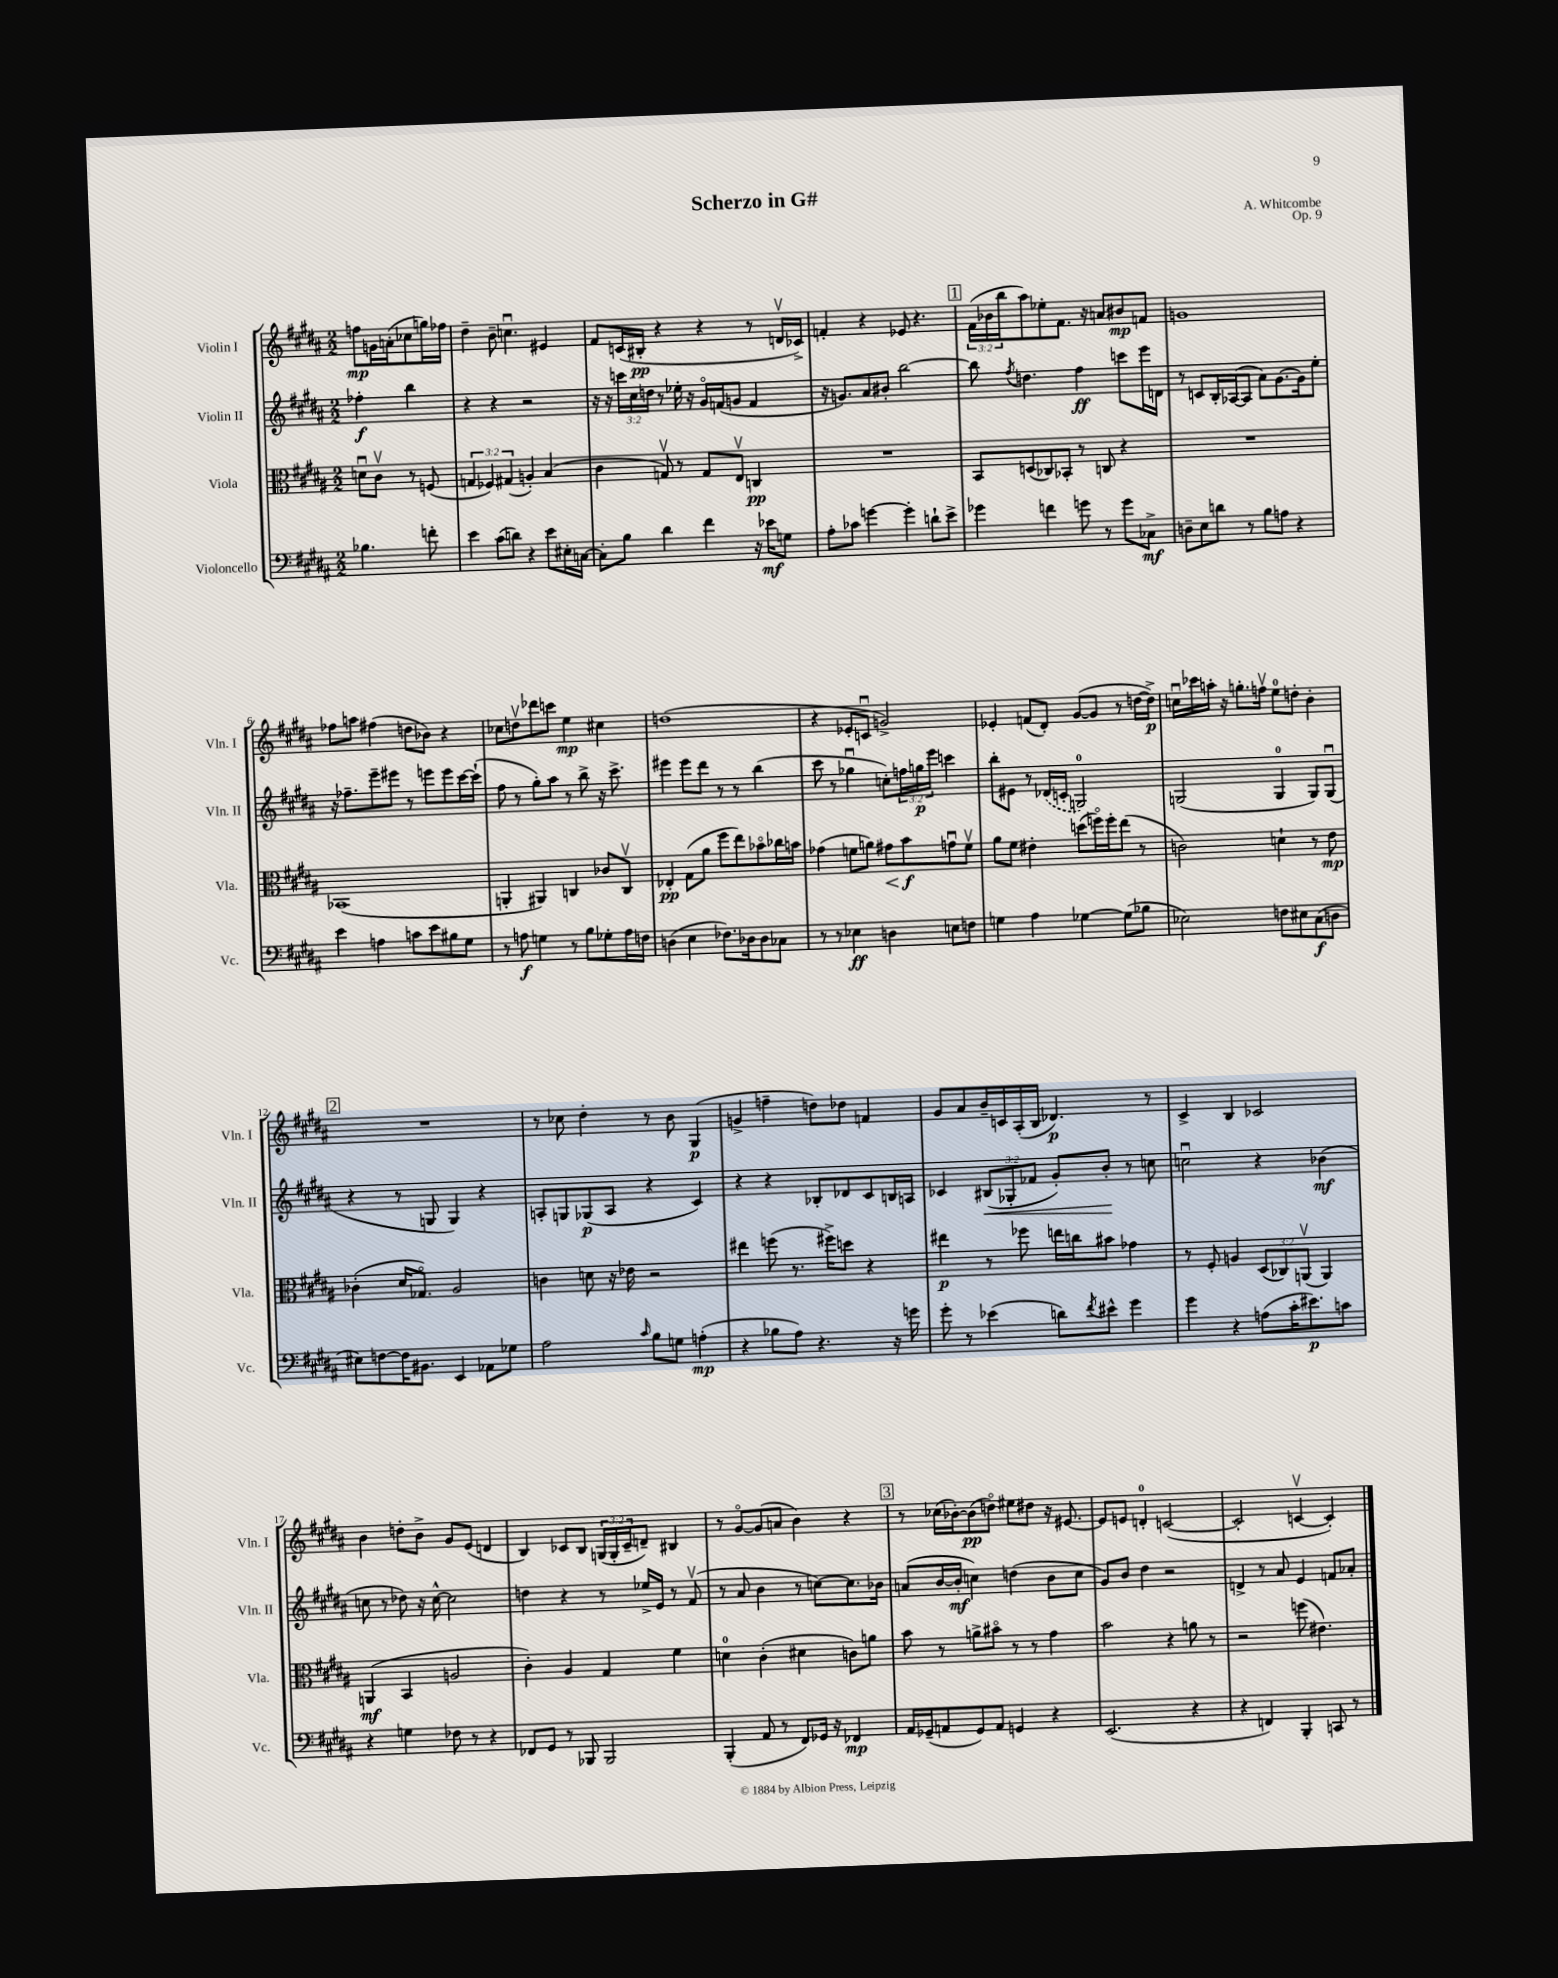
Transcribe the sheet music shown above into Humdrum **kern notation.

**kern	**dynam	**kern	**dynam	**kern	**dynam	**kern	**dynam
*part4	*part4	*part3	*part3	*part2	*part2	*part1	*part1
*staff4	*staff4	*staff3	*staff3	*staff2	*staff2	*staff1	*staff1
*I"Violoncello	*	*I"Viola	*	*I"Violin II	*	*I"Violin I	*
*I'Vc.	*	*I'Vla.	*	*I'Vln. II	*	*I'Vln. I	*
*clefF4	*	*clefC3	*	*clefG2	*	*clefG2	*
*k[f#c#g#d#a#]	*	*k[f#c#g#d#a#]	*	*k[f#c#g#d#a#]	*	*k[f#c#g#d#a#]	*
*M2/2	*	*M2/2	*	*M2/2	*	*M2/2	*
=	=	=	=	=	=	=	=
4.B-X\	.	8dnu\L	.	4ff-X'\	f	8ffn\L	mp
.	.	8c#v\J	.	.	.	16gn\L	.
.	.	.	.	.	.	(16an'\J	.
.	.	8r	.	4bb\	.	8cc-X\	.
8fn'\	.	(8Fn/	.	.	.	16ggn\L)	.
.	.	.	.	.	.	16ff-X\JJ	.
=1	=1	=1	=1	=1	=1	=1	=1
4e\	.	6Gn/	.	4r	.	4dd#~\	.
.	.	6F-X/)	.	.	.	.	.
(8c#\L	.	.	.	4r	.	8b~\	.
.	.	(6G#X/	.	.	.	.	.
8dn\J)	.	.	.	.	.	4.ccnu\	.
4r	.	4An'/)	.	2r	.	.	.
8e\L	.	(4B/	.	.	.	4e#X/	.
16E#X'\L	.	.	.	.	.	.	.
[16Cn\JJ	.	.	.	.	.	.	.
=2	=2	=2	=2	=2	=2	=2	=2
8C'\L]	.	4c#\	.	16r	.	8f#/L	.
.	.	.	.	16r	.	.	.
8B\J	.	.	.	24cccn\LL	.	(16cn/L	.
.	.	.	.	24cc#\	.	.	.
.	.	.	.	.	.	16B#X'/JJ	pp
.	.	.	.	24ddn\JJ	.	.	.
4d#\	.	8Gnv/)	.	8r	.	4r	.
.	.	8r	.	16ee-X'\	.	.	.
.	.	.	.	16r	.	.	.
4f#\	.	8G/L	.	16g#/LL	.	4r	.
.	.	.	.	(16fn/J	.	.	.
.	.	8Ev/J	.	8gn/J	.	.	.
16r	.	4Cn/	pp	4f/	.	8r	.
16e-X\KL	mf	.	.	.	.	.	.
8Gn\J	.	.	.	.	.	16dnv/LL	.
.	.	.	.	.	.	16c-X^/JJ)	.
=3	=3	=3	=3	=3	=3	=3	=3
8A#'\L	.	1r	.	16r	.	4fn'/	.
.	.	.	.	8.gn/L)	.	.	.
8c-X\J	.	.	.	.	.	.	.
[4gn\	.	.	.	8a#/	.	4r	.
.	.	.	.	8b#X'/J	.	.	.
4g'\]	.	.	.	[2bb\	.	8e-X/	.
.	.	.	.	.	.	4.r	.
8dn`\L	.	.	.	.	.	.	.
8e^\J	.	.	.	.	.	.	.
!!LO:REH:place=s1:t=1
=4	=4	=4	=4	=4	=4	=4	=4
4g-X\	.	8BB/L	.	8bb\]	.	(24f#\LL	.
.	.	.	.	.	.	24b-X\	.
.	.	.	.	.	.	24bb\J	.
.	.	.	.	8qff#/	.	.	.
.	.	(8Dn/	.	4.ddn\	.	8aa#\)	.
4fn\	.	8C-X/)	.	.	.	8ee-X'\	.
.	.	8BB-X'/J	.	.	.	8.f#\J	.
8gn\	.	8r	.	4ff#\	ff	.	.
.	.	.	.	.	.	16r	.
8r	.	8Cn/	.	.	.	8an/L	.
8g\L	.	4r	.	8cccn\L	.	8b#X/	mp
8C-X^\J	mf	.	.	16eee\L	.	8fn/J	.
.	.	.	.	16dn\JJ	.	.	.
=5	=5	=5	=5	=5	=5	=5	=5
8Dn~\L	.	1r	.	8r	.	1gn	.
8E\	.	.	.	8cn/L	.	.	.
8dn\J	.	.	.	16B'/L	.	.	.
.	.	.	.	([16A-X/J	.	.	.
8r	.	.	.	8A-/J]	.	.	.
8B\L	.	.	.	8a#\L)	.	.	.
8An\J	.	.	.	[8.g#\	.	.	.
4r	.	.	.	.	.	.	.
.	.	.	.	16g#\k]	.	.	.
.	.	.	.	8ee'\J	.	.	.
!!LO:LB:g=z
=6	=6	=6	=6	=6	=6	=6	=6
4e\	.	(1BB-X	.	16r	.	8ff-X\L	.
.	.	.	.	8.ff-X~\L	.	.	.
.	.	.	.	.	.	8aan\J	.
4An\	.	.	.	8eee~\	.	(4ff#X\	.
.	.	.	.	8eee#X\J	.	.	.
8cn\L	.	.	.	8r	.	8ddn\L	.
8e\	.	.	.	8eeen\L	.	8b-X\J)	.
8B#X\	.	.	.	8eee\	.	4r	.
8G#\J	.	.	.	[16ccc#\L	.	.	.
.	.	.	.	(16ccc#`\JJ]	.	.	.
=7	=7	=7	=7	=7	=7	=7	=7
8r	.	4AAn'/	.	8ff#\	.	8cc-X\L	.
8An\	f	.	.	8r	.	8ddnv\	.
4Gn\	.	4AA#X/)	.	8gg#'\L)	.	8ddd-X\	.
.	.	.	.	8aa#\J	.	8cccn\J	.
8r	.	4Cn/	.	8r	.	4ee\	mp
8B\L	.	.	.	8bb^\	.	.	.
8G-X'\	.	8c-X/L	.	16r	.	4cc#X\	.
.	.	.	.	8.ccc#^\	.	.	.
16A\L	.	8Cv/J	.	.	.	.	.
16Fn\JJ	.	.	.	.	.	.	.
=8	=8	=8	=8	=8	=8	=8	=8
(4Dn\	.	4E-X'/	pp	4eee#X\	.	(1ddn	.
4E\	.	(8G#\L	.	8eee#\L	.	.	.
.	.	8a#\J	.	8ddd#\J	.	.	.
8.F-X\L)	.	8ff#\L	.	8r	.	.	.
.	.	8ee\)	.	8r	.	.	.
16D-X\k	.	.	.	.	.	.	.
8D-\	.	8b-X\	.	(4bb\	.	.	.
8C-X\J	.	16cc-X\L	.	.	.	.	.
.	.	16bn\JJ	.	.	.	.	.
=9	=9	=9	=9	=9	=9	=9	=9
8r	.	(4g-X\	.	8ccc#\	.	4r	.
8r	.	.	.	8r	.	.	.
4E-X\	ff	8fn\L	.	4gg-Xu\	.	8e-X'/L	.
.	.	8an\J)	.	.	.	8cnu/J	.
!	!	!	!LO:HP:b	!	!	!	!
4Dn\	.	8g#X\L	<	8ccn'\L)	.	2gn^/)	.
.	.	8b\	f	24ffn\L	.	.	.
.	.	.	.	24ggn\	p	.	.
.	.	.	.	24eee\JJ	.	.	.
8En\L	.	8gnu\	[	4cccn\	.	.	.
8Fn\J	.	8fv\J	.	.	.	.	.
=10	=10	=10	=10	=10	=10	=10	=10
4Gn\	.	8a#\L	.	8bb'\L	.	4e-X'/	.
.	.	8f#\J	.	8e#X\J	.	.	.
4A#\	.	4e#X'\	.	8r	.	(8fn/L	.
.	.	.	.	(16d-X/LL	.	8d#'/J)	.
.	.	.	.	16cn'/JJ	.	.	.
[4G-X\	.	(8ddn\L	.	2Gn/)	.	([8g#/L	.
.	.	16ffn\L)	.	.	.	8g#/J]	.
.	.	16ff'\J	.	.	.	.	.
(8G-\L]	.	(8ee\J	.	.	.	8r	.
8B-X\J	.	8r	.	.	.	[16ddn\LL	.
.	.	.	.	.	.	16dd^\JJ])	p
=11	=11	=11	=11	=11	=11	=11	=11
2E-X\)	.	2cn\)	.	(2Gn/	.	16ccnu\LL	.
.	.	.	.	.	.	16ccc-X\	.
.	.	.	.	.	.	16aan'\JJ	.
.	.	.	.	.	.	16r	.
.	.	.	.	.	.	8.ggn'\L	.
.	.	.	.	.	.	16ffnv\Jk	.
8Fn\L	.	4dn`\	.	4G/	.	8ee\L	.
8E#X\	.	.	.	.	.	8ddn'\J	.
(8C#\	f	8r	.	8G/L)	.	4b'\	.
8Dn\J	.	8e\	mp	(8Gu/J	.	.	.
!!LO:LB:g=z
!!LO:REH:place=s1:t=2
=12	=12	=12	=12	=12	=12	=12	=12
8E#X\L)	.	(4c-X'\	.	4r	.	1r	.
[8Fn\	.	.	.	.	.	.	.
16F\K]	.	16d#/KL	.	8r	.	.	.
8.BB#X\J	.	8.G-X/J)	.	.	.	.	.
.	.	.	.	8Gn/	.	.	.
4EE/	.	2A#/	.	4G/)	.	.	.
8AA-X\L	.	.	.	4r	.	.	.
8G-X\J	.	.	.	.	.	.	.
=13	=13	=13	=13	=13	=13	=13	=13
2A#\	.	4cn\	.	8An'/L	.	8r	.
.	.	.	.	8Gn/	.	8cc-X\	.
.	.	8dn\	.	(8G-X/	p	4dd#'\	.
.	.	16r	.	8A/J	.	.	.
.	.	16e-X\	.	.	.	.	.
16qqc#/	.	.	.	.	.	.	.
8B\L	.	2r	.	4r	.	8r	.
8Gn\J	.	.	.	.	.	8b\	.
(4An'\	mp	.	.	4c#/)	.	(4G#/	p
=14	=14	=14	=14	=14	=14	=14	=14
4r	.	4ee#X\	.	4r	.	4gn^/	.
8B-X\L	.	(8ffn\	.	4r	.	4ffn~\	.
8A#\J)	.	8.r	.	.	.	.	.
4.r	.	.	.	8B-X'/L	.	8ddn\L)	.
.	.	16ff#X^\KL)	.	.	.	.	.
.	.	8ddn\J	.	8d-X/	.	8dd-X\J	.
.	.	4r	.	8c#/	.	4fn/	.
16r	.	.	.	16Bn/L	.	.	.
16gn\	.	.	.	16An/JJ	.	.	.
=15	=15	=15	=15	=15	=15	=15	=15
8g#'\	.	4ee#X\	p	4c-X/	.	8g#/L	.
8r	.	.	.	.	.	8a#/	.
!	!	!	!	!	!LO:HP:b	!	!
(4e-X\	.	8r	.	(12B#X/L	<	16b~/L	.
.	.	.	.	.	.	16cn/	.
.	.	.	.	12G-X'/	.	.	.
.	.	8ff-X\	.	.	.	(16A#'/	.
.	.	.	.	12f-X/J	.	.	.
.	.	.	.	.	.	16B/JJ	.
8dn\L)	.	16een\LL	.	8g#'/L)	.	4.d-X/)	p
.	.	16ccn\J	.	.	.	.	.
8qf#/	.	.	.	.	.	.	.
8e#X^^\J	.	8b#X\J	.	8b'/J	.	.	.
4g#\	.	4g-X\	.	8r	[	.	.
.	.	.	.	8ccn\	.	8r	.
=16	=16	=16	=16	=16	=16	=16	=16
4g#\	.	8r	.	2ccnu\	.	4c#^/	.
.	.	8F#'/	.	.	.	.	.
4r	.	4An/	.	.	.	4B/	.
(8An\L	.	(12D#/L	.	4r	.	2c-X/	.
.	.	12C-X/)	.	.	.	.	.
16c#'\K	.	.	.	.	.	.	.
.	.	(12AAnv/J	.	.	.	.	.
8.e#X\)	p	.	.	.	.	.	.
.	.	4AA/)	.	(4b-X\	mf	.	.
8cn\J	.	.	.	.	.	.	.
!!LO:LB:g=z
=17	=17	=17	=17	=17	=17	=17	=17
4r	.	(4AAn/	mf	8ccn\	.	4b\	.
.	.	.	.	8r	.	.	.
4Gn\	.	4BB/	.	8dd-X\)	.	8ddn'\L	.
.	.	.	.	16r	.	8b^\J	.
.	.	.	.	[16cc^^\	.	.	.
8F-X\	.	2An/	.	2cc\]	.	8g#/L	.
8r	.	.	.	.	.	(8e/J	.
4r	.	.	.	.	.	4dn/	.
=18	=18	=18	=18	=18	=18	=18	=18
8FF-X/L	.	4c#'\)	.	4ddn\	.	4B/)	.
8GG#/J	.	.	.	.	.	.	.
8r	.	4A#/	.	4r	.	8c-X/L	.
8BBB-X/	.	.	.	.	.	8B/J	.
2BBB-/	.	4G#/	.	8r	.	(24Gn/LL	.
.	.	.	.	.	.	24G'/	.
.	.	.	.	.	.	24c-~/J	.
.	.	.	.	16ee-X^/LL	.	8dn~/J)	.
.	.	.	.	16e/JJ	.	.	.
.	.	4f#\	.	8r	.	4B#X/	.
.	.	.	.	(8f#v/	.	.	.
=19	=19	=19	=19	=19	=19	=19	=19
(4BBB'/	.	4dn\	.	8r	.	8r	.
.	.	.	.	8a#/	.	[8g#/L	.
8AA#/	.	(4c#'\	.	4b\	.	(8g#/]	.
8r	.	.	.	.	.	8an/J	.
8FF#/L)	.	4d#X\	.	8r	.	4b\)	.
16GG-X/Jk	.	.	.	[8ccn\L)	.	.	.
16r	.	.	.	.	.	.	.
4FF-X/	mp	8cn\L)	.	8.cc\]	.	4r	.
.	.	8an\J	.	.	.	.	.
.	.	.	.	16b-X\Jk	.	.	.
!!LO:REH:place=s1:t=3
=20	=20	=20	=20	=20	=20	=20	=20
16AA#/LL	.	8b\	.	(8an/L	.	8r	.
(16GG-X~/J	.	.	.	.	.	.	.
8AAn/	.	8r	.	[16b/L	.	(16cc-X\LL	.
.	.	.	.	16b'/JJ]	mf	[16b-X'\J)	.
8GG-/)	.	8an^\L	.	4ccn\)	.	(8b-\]	pp
8AA/J	.	8b#X\J	.	.	.	8ddn\J)	.
4GGn/	.	8r	.	(4ddn\	.	8ee#X\L	.
.	.	8r	.	.	.	8dd#X\J	.
4r	.	4g#\	.	8b\L	.	16r	.
.	.	.	.	.	.	[8.e#X/	.
.	.	.	.	8cc\J	.	.	.
=21	=21	=21	=21	=21	=21	=21	=21
(2.EE/	.	2b\	.	8g#/L)	.	8e#/L]	.
.	.	.	.	8b/J	.	8en/J	.
.	.	.	.	4dd#\	.	4dn'/	.
.	.	4r	.	2r	.	([2cn/	.
4r	.	8an\	.	.	.	.	.
.	.	8r	.	.	.	.	.
=22	=22	=22	=22	=22	=22	=22	=22
4r	.	2r	.	4dn^/	.	2c'/]	.
4FFn/)	.	.	.	8r	.	.	.
.	.	.	.	8a#/	.	.	.
4BBB'/	.	(8ffn\	.	4e/	.	[4cnv/	.
.	.	4.e#X\)	.	.	.	.	.
8CCn/	.	.	.	8fn/L	.	4c'/])	.
8r	.	.	.	8a-X'/J	.	.	.
==	==	==	==	==	==	==	==
*-	*-	*-	*-	*-	*-	*-	*-
